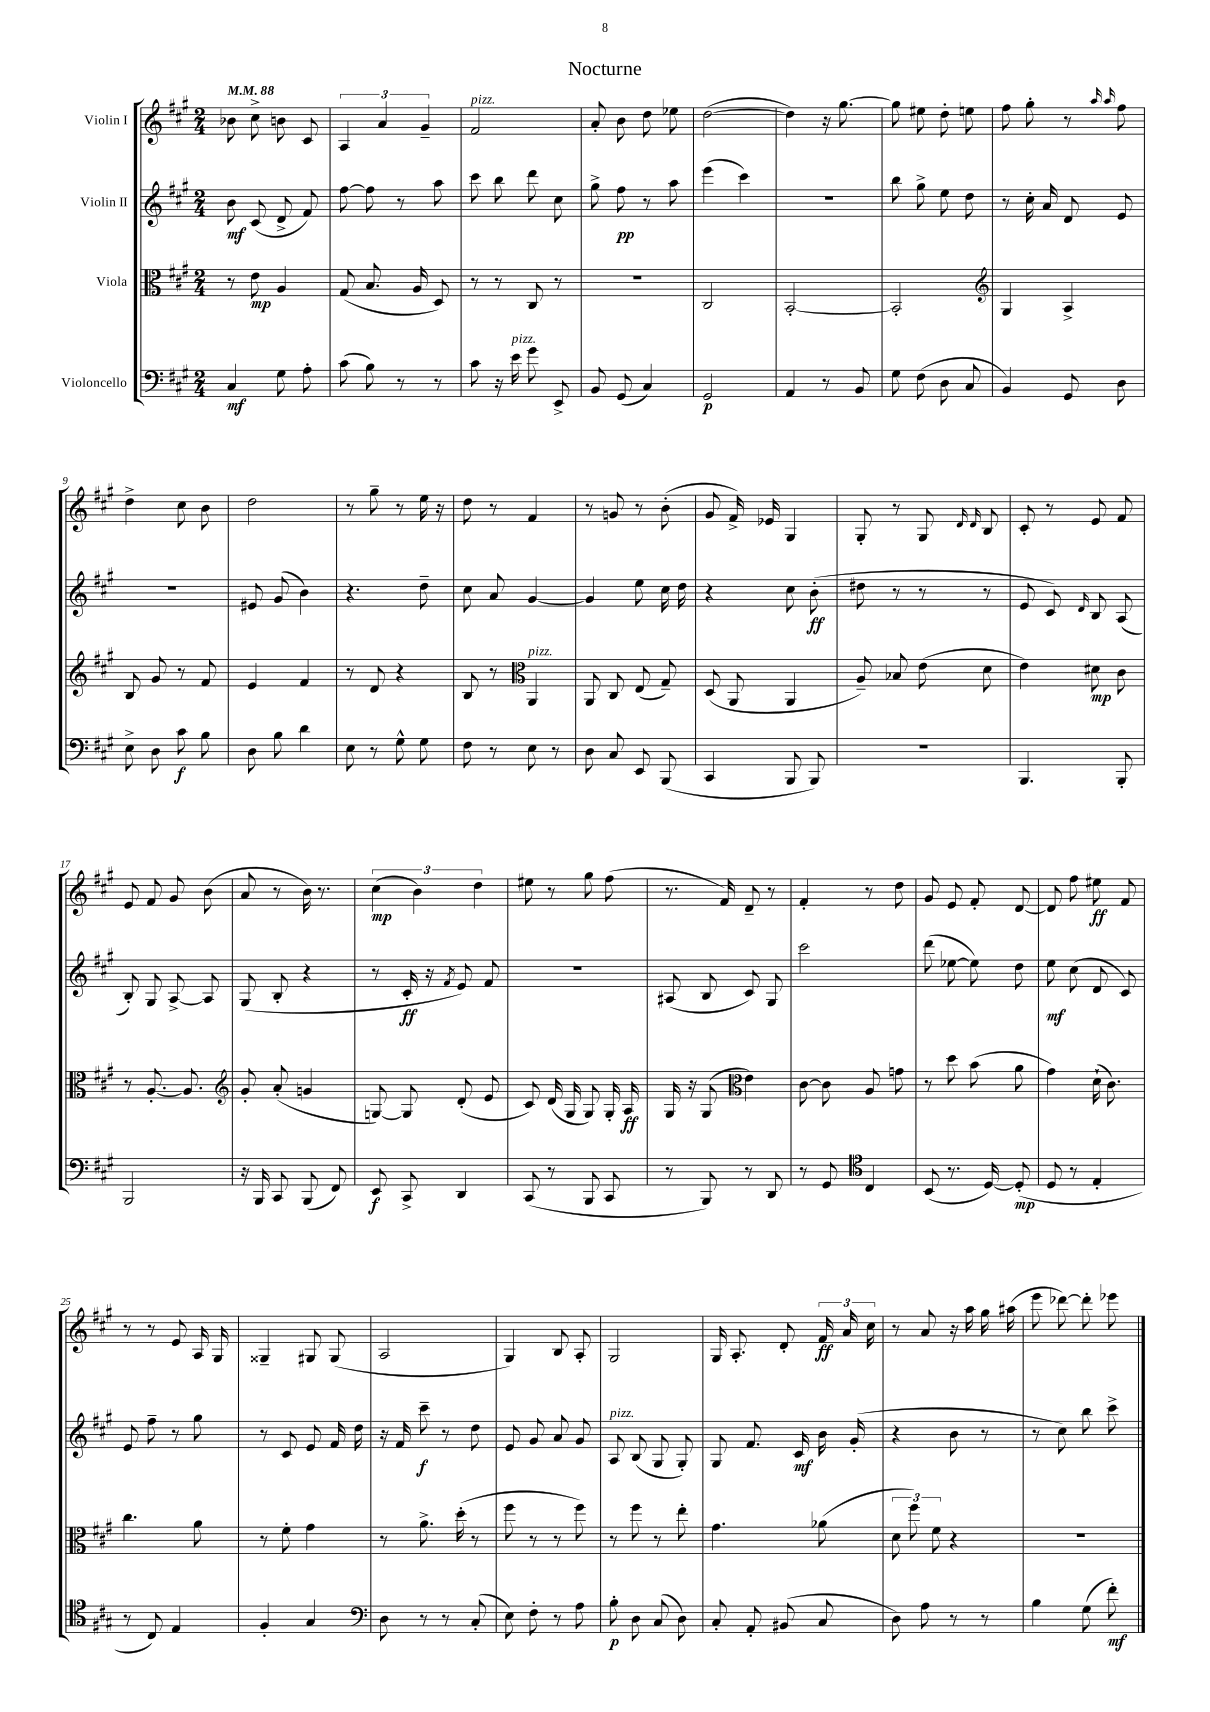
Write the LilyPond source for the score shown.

\header { title = "Nocturne" }
<<
\new StaffGroup <<
\new Staff = "s0" \with { instrumentName = "Violin I" } {
    \clef treble \key a \major \numericTimeSignature \time 2/4 \tempo 4 = 88
    \autoBeamOff bes'8 cis''8-> b'8 cis'8 |
    \tuplet 3/2 { a4 a'4 gis'4-- } |
    fis'2^\markup { \italic "pizz." } |
    a'8-. b'8 d''8 ees''8 |
    d''2~( |
    d''4) r16 gis''8.~ |
    gis''8 eis''8 d''8-. e''8 |
    fis''8 gis''8-. r8 \grace { a''16 a''16 } fis''8 |
    d''4-> cis''8 b'8 |
    d''2 |
    r8 gis''8-- r8 e''16 r16 |
    d''8 r8 fis'4 |
    r8 g'8 r8 b'8-.( |
    gis'8 fis'16->) ees'16 gis4 |
    gis8-. r8 gis8 \grace { d'16 d'16 } b8 |
    cis'8-. r8 e'8 fis'8 |
    e'8 fis'8 gis'8 b'8( |
    a'8 r8 b'16) r8. |
    \tuplet 3/2 { cis''4\mp( b'4) d''4 } |
    eis''8 r8 gis''8 fis''8( |
    r8. fis'16) d'8-- r8 |
    fis'4-. r8 d''8 |
    gis'8 e'8 fis'8-. d'8~ |
    d'8 fis''8 eis''8\ff fis'8 |
    r8 r8 e'8 a16 gis16 |
    gisis4-- gis8 gis8( |
    a2 |
    gis4) b8 a8-. |
    gis2 |
    gis16 a8.-. d'8-. \tuplet 3/2 { fis'16\ff a'16 cis''16 } |
    r8 a'8 r16 a''16 gis''16 ais''16( |
    e'''8 des'''8~) des'''8-. ees'''8 \bar "|." |
}
\new Staff = "s1" \with { instrumentName = "Violin II" } {
    \clef treble \key a \major \numericTimeSignature \time 2/4
    \autoBeamOff b'8\mf cis'8( d'8-> fis'8) |
    fis''8~ fis''8 r8 a''8 |
    cis'''8 b''8 d'''8 cis''8 |
    gis''8-> fis''8\pp r8 a''8 |
    e'''4( cis'''4) |
    R2 |
    b''8 gis''8-> e''8 d''8 |
    r8 cis''16-. a'16 d'8 e'8 |
    r2 |
    eis'8 gis'8( b'4) |
    r4. d''8-- |
    cis''8 a'8 gis'4~ |
    gis'4 e''8 cis''16 d''16 |
    r4 cis''8 b'8-.\ff( |
    dis''8 r8 r8 r8 |
    e'8 cis'8) \grace { d'16 } b8 a8( |
    b8-.) gis8 a8~-> a8 |
    gis8( b8-. r4 |
    r8 cis'16-.\ff r16 \acciaccatura { fis'8 } e'8) fis'8 |
    r2 |
    ais8( b8 cis'8) gis8 |
    cis'''2 |
    d'''8( ees''8~ ees''8) d''8 |
    e''8\mf cis''8( d'8 cis'8) |
    e'8 fis''8-- r8 gis''8 |
    r8 cis'8 e'8 fis'16 d''16 |
    r16 fis'16 cis'''8--\f r8 d''8 |
    e'8 gis'8 a'8 gis'8 |
    a8^\markup { \italic "pizz." } b8( gis8 gis8-.) |
    gis8 fis'8. cis'16\mf b'16 gis'16-.( |
    r4 b'8 r8 |
    r8 cis''8) b''8 cis'''8-> \bar "|." |
}
\new Staff = "s2" \with { instrumentName = "Viola" } {
    \clef alto \key a \major \numericTimeSignature \time 2/4
    \autoBeamOff r8 e'8\mp a4 |
    gis8( b8. a16 d8) |
    r8 r8 cis8 r8 |
    R2 |
    cis2 |
    b,2~-. |
    b,2-. |
    \clef treble gis4 a4-> |
    b8 gis'8 r8 fis'8 |
    e'4 fis'4 |
    r8 d'8 r4 |
    b8 r8 \clef alto a,4^\markup { \italic "pizz." } |
    a,8 cis8 e8( gis8--) |
    d8( a,8 a,4 |
    a8--) bes8 e'8( d'8 |
    e'4) dis'8\mp cis'8 |
    r8 a8.~-. a8. |
    \clef treble gis'8-. a'8-.( g'4 |
    g8~) g8 d'8-.( e'8 |
    cis'8) d'16( gis16 gis8) gis16-. a16\ff |
    gis16 r16 gis8( \clef alto e'4) |
    cis'8~ cis'8 a8 g'8 |
    r8 d''8 b'8( a'8 |
    gis'4) d'16-!( cis'8.) |
    cis''4. a'8 |
    r8 fis'8-. gis'4 |
    r8 a'8.-> d''16-.( r8 |
    fis''8 r8 r8 fis''8) |
    r8 fis''8 r8 e''8-. |
    gis'4. aes'8( |
    \tuplet 3/2 { d'8 fis''8) fis'8 } r4 |
    R2 \bar "|." |
}
\new Staff = "s3" \with { instrumentName = "Violoncello" } {
    \clef bass \key a \major \numericTimeSignature \time 2/4
    \autoBeamOff cis4\mf gis8 a8-. |
    cis'8( b8) r8 r8 |
    cis'8 r16 e'16^\markup { \italic "pizz." } gis'8 e,8-> |
    b,8 gis,8( cis4) |
    gis,2\p |
    a,4 r8 b,8 |
    gis8 fis8( d8 cis8 |
    b,4) gis,8 d8 |
    e8-> d8 cis'8\f b8 |
    d8 b8 d'4 |
    e8 r8 gis8-^ gis8 |
    fis8 r8 e8 r8 |
    d8 cis8 e,8 b,,8( |
    cis,4 b,,8 b,,8) |
    r2 |
    b,,4. b,,8-. |
    b,,2 |
    r16 b,,16 cis,8 b,,8( fis,8) |
    e,8\f cis,8-> d,4 |
    cis,8( r8 b,,8 cis,8 |
    r8 b,,8) r8 d,8 |
    r8 gis,8 \clef tenor cis4 |
    b,8( r8. d16~) d8-.\mp( |
    d8 r8 e4-. |
    r8 cis8) e4 |
    fis4-. gis4 |
    \clef bass d8 r8 r8 cis8-.( |
    e8) fis8-. r8 a8 |
    b8-.\p d8 cis8( d8) |
    cis8-. a,8-. bis,8( cis8 |
    d8) a8 r8 r8 |
    b4 gis8( fis'8-.\mf) \bar "|." |
}
>>
>>
